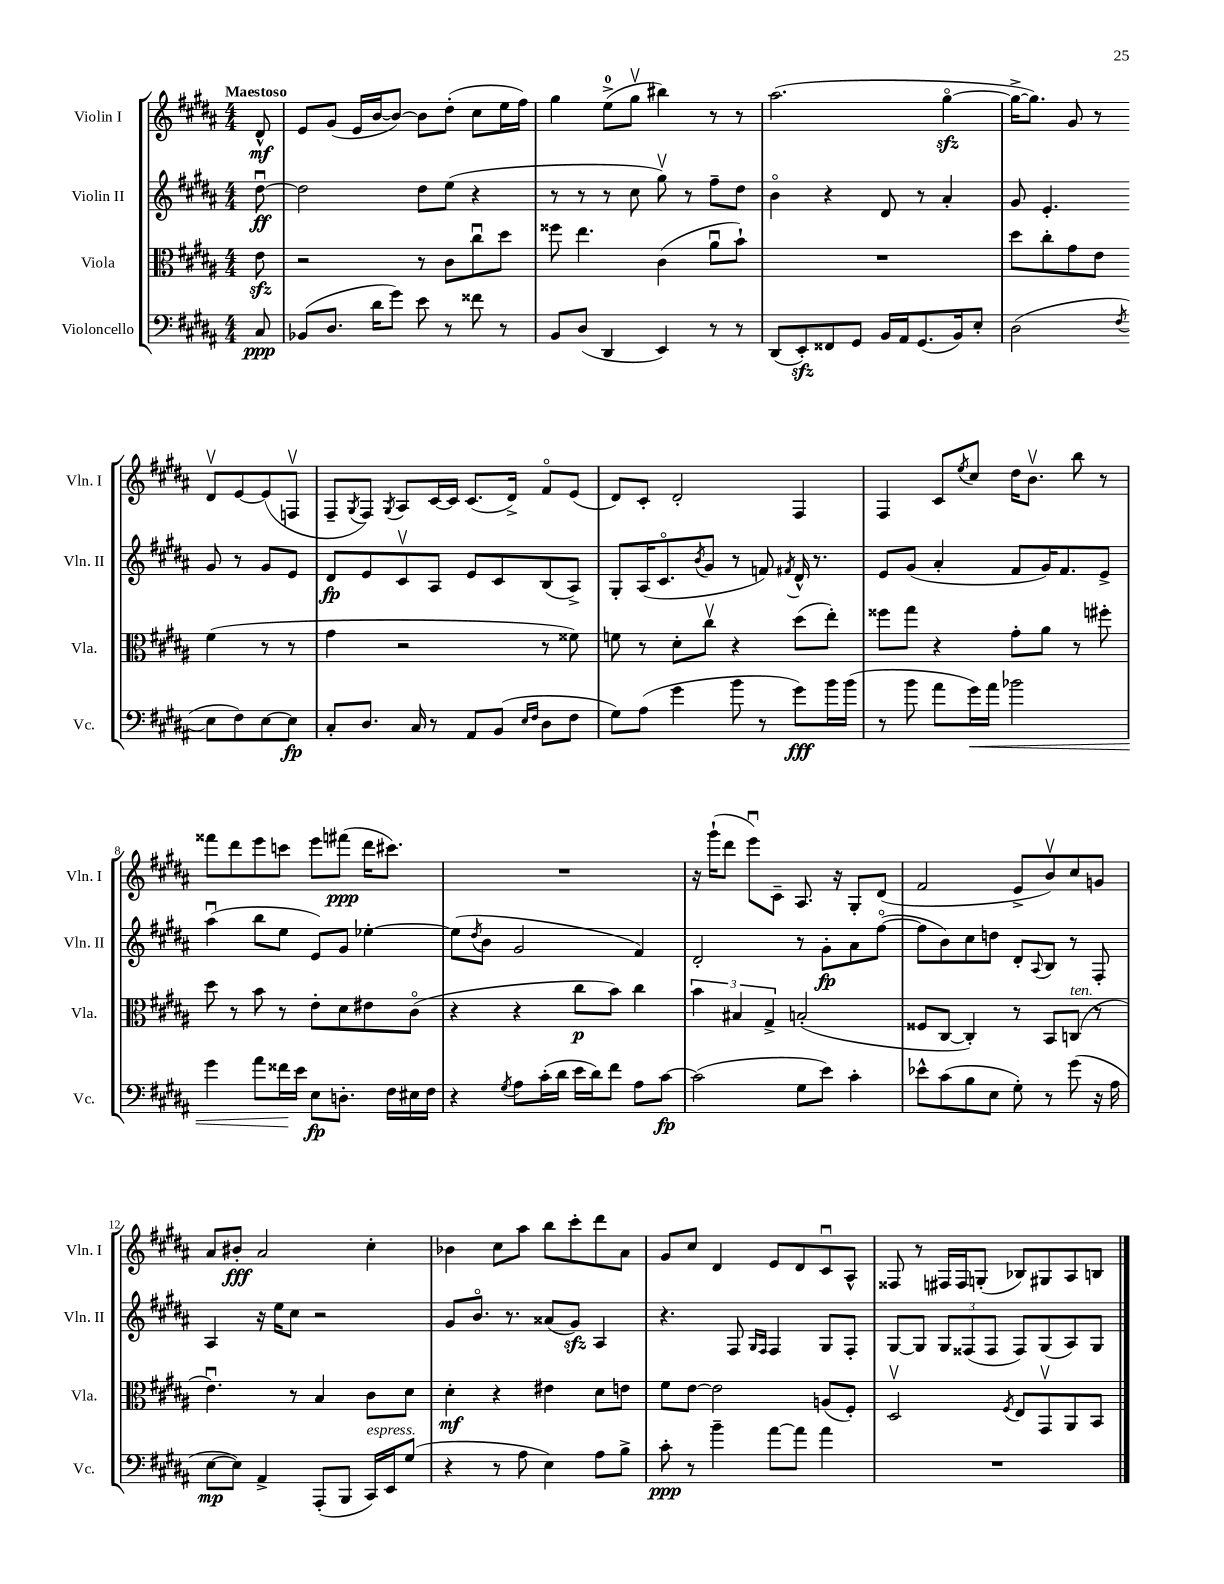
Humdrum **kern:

**kern	**kern	**kern	**kern
*staff4	*staff3	*staff2	*staff1
*clefF4	*clefC3	*clefG2	*clefG2
*k[f#c#g#d#a#]	*k[f#c#g#d#a#]	*k[f#c#g#d#a#]	*k[f#c#g#d#a#]
*M4/4	*M4/4	*M4/4	*M4/4
8C#	8e	[8dd#u	8d#^^
=	=	=	=
(8BB-	2r	2dd#]	8e
8.D#	.	.	(8g#
.	.	.	16e
16d#	.	.	[16b
8g#)	.	.	8b_)
8e	8r	8dd#	8b]
8r	8c#	(8ee	(8dd#'
8f##	8cc#u	4r	8cc#
8r	8dd#	.	16ee
.	.	.	16ff#)
=	=	=	=
8BB	8ff##	8r	4gg#
(8D#	4.ee	8r	.
4DD#	.	8r	(8ee^
.	.	8cc#	8gg#v
4EE)	(4c#	8gg#v)	4bb#)
.	.	8r	.
8r	8a#u	8ff#~	8r
8r	8b`)	8dd#	8r
=	=	=	=
(8DD#	1r	4bo	(2.aa#
8EE')	.	.	.
8FF##	.	4r	.
8GG#	.	.	.
16BB	.	8d#	.
16AA#	.	.	.
(8.GG#	.	8r	.
.	.	4a#'	[4gg#o
16BB)	.	.	.
8E'	.	.	.
=	=	=	=
(2D#	8dd#	8g#	16gg#^_
.	.	.	8.gg#])
.	8cc#'	4.e'	.
.	8g#	.	8g#
.	8e	.	8r
8qF#	.	.	.
8E	(4f#	8g#	8d#v
8F#)	.	8r	[8e
[8E	8r	8g#	(8e]
8E]	8r	8e	8Fv
=	=	=	=
8C#'	4g#	8d#	8F#~
.	.	.	8qG#
8.D#	.	8e	8F#)
.	.	.	8qG#
.	2r	8c#v	8A#
16C#	.	.	.
8r	.	8A#	[16c#
.	.	.	16c#]
8AA#	.	8e	(8.c#
(8BB	.	8c#	.
.	.	.	16d#^)
16qqE	.	.	.
16qqF#	.	.	.
8D#	8r	(8B	8f#o
8F#	8f##)	8A#^)	(8e
=	=	=	=
8G#)	8f	8G#'	8d#)
(8A#	8r	(16A#	8c#'
.	.	8.c#o	.
4g#	8d#'	.	2d#'
.	.	8qb	.
.	8cc#v	8g#	.
8b	4r	8r	.
8r	.	8f)	.
.	.	8qf#	.
8g#)	(8dd#	16d#^^	4F#
.	.	8.r	.
16b	8ee')	.	.
(16b	.	.	.
=	=	=	=
8r	8ff##	8e	4F#
8b	8gg#	(8g#	.
8a#	4r	4a#'	8c#
.	.	.	8qee
16g#)	.	.	8cc#
16a#	.	.	.
2b-	8g#'	8f#	16dd#
.	.	.	8.bv
.	8a#	16g#)	.
.	.	8.f#	.
.	8r	.	8bb
.	8ff#'	8e^	8r
=	=	=	=
4g#	8dd#	(4aa#u	8fff##
.	8r	.	8ddd#
8a#	8b	8bb	8eee
16f##	8r	8ee	8ccc
16e	.	.	.
8E	8e'	8e)	8eee
8.D'	8d#	8g#	(8fff#
.	8e#	[4ee-'	16ddd#
16F#	.	.	8.ccc#)
16E#	(8c#o	.	.
16F#	.	.	.
=	=	=	=
4r	4r	(8ee-]	1r
.	.	8qdd#	.
.	.	8b	.
8qG#	.	.	.
8A#	4r	2g#	.
(16c#'	.	.	.
16d#	.	.	.
16e	8cc#	.	.
16d#)	.	.	.
8f#	8b)	.	.
8A#	4cc#	4f#)	.
[8c#	.	.	.
=	=	=	=
(2c#]	6b	2d#'	16r
.	.	.	(16ggg#`
.	.	.	8ddd#
.	6B#	.	.
.	.	.	8eeeu)
.	6G#^	.	.
.	.	.	8c#~
8G#	(2B'	8r	8.A#
8e)	.	8g#'	.
.	.	.	16r
4c#'	.	8a#	8G#'
.	.	([8ff#o	(8d#
=	=	=	=
8e-^^	8F##	8ff#]	2f#
(8c#	[8C#	8b)	.
8B	4C#'])	8cc#	.
8E	.	8dd	.
8G#')	8r	8d#'	8e^
.	.	8qqA#	.
8r	8BB	8B	8bv)
(8g#	(8C	8r	8cc#
16r	8r	8F#'	8g
16A#	.	.	.
=	=	=	=
[8E	4.eu)	4A#	8a#
8E])	.	.	8b#'
4AA#^	.	16r	2a#
.	.	16ee	.
.	8r	8cc#	.
(8AAA#'	4B	2r	.
8BBB	.	.	.
16CC#)	8c#	.	4cc#'
16EE	.	.	.
(8G#	8d#	.	.
=	=	=	=
4r	4d#'	8g#	4b-
.	.	8.bo	.
8r	4r	.	8cc#
.	.	8.r	.
8A#	.	.	8aa#
4E)	4e#	(8a##	8bb
.	.	8g#)	8ccc#'
8A#	8d#	4A#	8ddd#
8B^	8e	.	8a#
=	=	=	=
8c#'	8f#	4.r	8g#
8r	[8e	.	8cc#
4b~	2e]	.	4d#
.	.	8F#	.
.	.	16qqG#	.
.	.	16qqF#	.
[8a#	.	4F#	8e
8a#]	.	.	8d#
4a#	(8A	8G#	8c#u
.	8F#')	8F#'	8A#^^
=	=	=	=
1r	2D#v	[8G#	8F##
.	.	8G#]	8r
.	.	12G#	16F#
.	.	.	16F#
.	.	(12F##	.
.	.	.	(8G'
.	.	12F##	.
.	8qF#	.	.
.	8E	8F##)	8B-)
.	8GG#v	(8G#	8G#
.	8AA#	8A#)	8A#
.	8BB	8G#	8B
==	==	==	==
*-	*-	*-	*-
